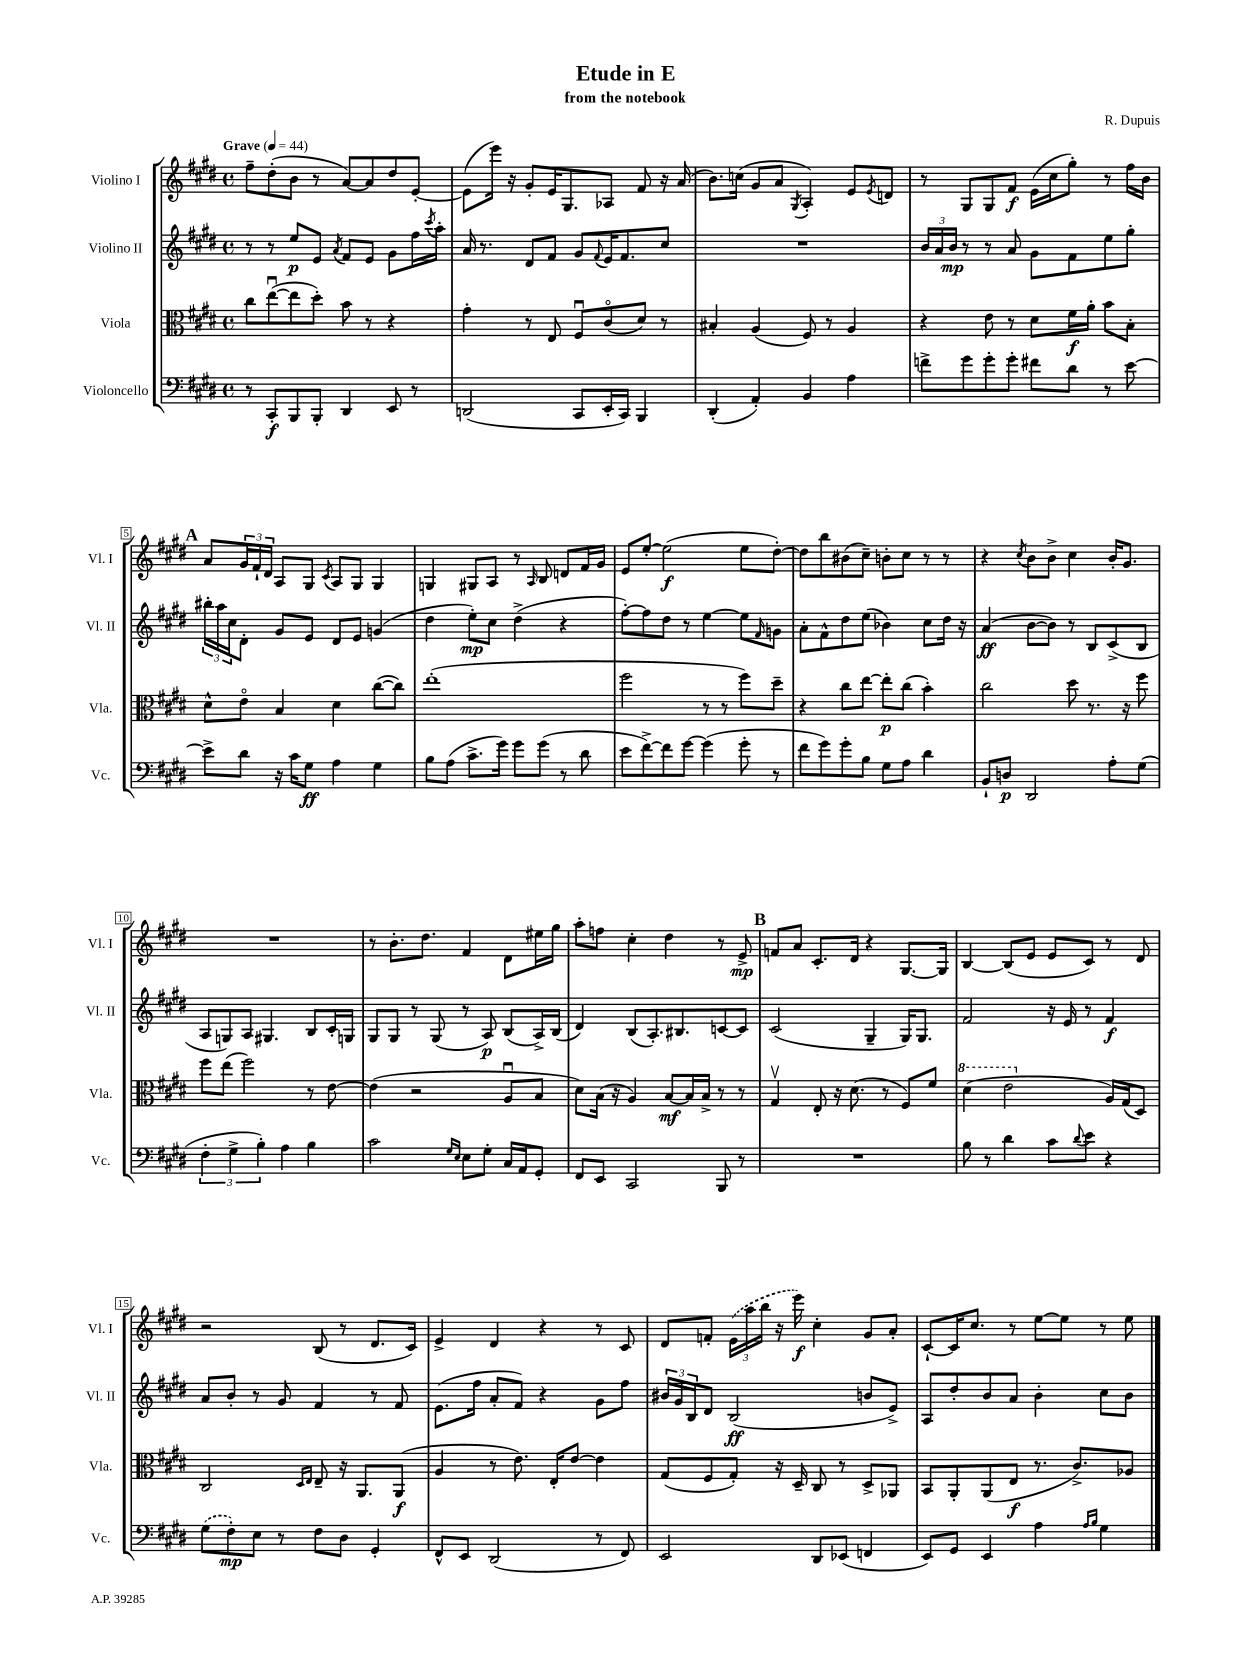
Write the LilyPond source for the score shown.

\header { title = "Etude in E" composer = "R. Dupuis" subtitle = "from the notebook" }
<<
\new StaffGroup <<
\new Staff = "s0" \with { instrumentName = "Violino I" shortInstrumentName = "Vl. I" } {
    \clef treble \key e \major \defaultTimeSignature \time 4/4 \tempo "Grave" 4 = 44
    fis''8-- dis''8-.( b'8 r8 a'8~) a'8 dis''8 e'8~-. |
    e'8( e'''16) r16 gis'8-. e'16 gis8. aes8 fis'8 r16 a'16( |
    b'8.) c''16( gis'8 a'8 \acciaccatura { gis8 } a4-.) e'8 \acciaccatura { e'8 } d'8 |
    r8 gis8 gis8 fis'8\f e'16( cis''16 gis''8-.) r8 fis''16 b'16 |
    \mark \markup { \bold "A" } a'8 \tuplet 3/2 { gis'16 fis'16-! dis'16 } a8 gis8 \acciaccatura { cis'8 } a8 gis8 gis4 |
    g4 gis8 a8 r8 \grace { a16 } b8 d'8 fis'16 gis'16 |
    e'8 e''8~-. e''2\f( e''8 dis''8~-.) |
    dis''8 b''8 bis'8( cis''8--) b'8-. cis''8 r8 r8 |
    r4 \acciaccatura { cis''8 } b'8 b'8-> cis''4 b'16-. gis'8. |
    R1 |
    r8 b'8.-. dis''8. fis'4 dis'8 eis''16 gis''16 |
    a''8-. f''8 cis''4-. dis''4 r8 e'8->\mp |
    \mark \markup { \bold "B" } f'8 a'8 cis'8.-. dis'16 r4 gis8.~ gis16 |
    b4~ b8( e'8 e'8 cis'8) r8 dis'8 |
    r2 b8( r8 dis'8. cis'16) |
    e'4-> dis'4 r4 r8 cis'8 |
    dis'8 f'8-. \tuplet 3/2 { \once \slurDashed e'16( a''16 b''16 } r16 e'''16\f) cis''4-. gis'8 a'8-. |
    cis'8~-! cis'16 cis''8. r8 e''8~ e''8 r8 e''8 \bar "|." |
}
\new Staff = "s1" \with { instrumentName = "Violino II" shortInstrumentName = "Vl. II" } {
    \clef treble \key e \major \defaultTimeSignature \time 4/4
    r8 r8 e''8\p e'8 \acciaccatura { a'8 } fis'8 e'8 gis'8 fis''16 \acciaccatura { cis'''8 } a''16-. |
    a'16 r8. dis'8 fis'8 gis'8 \appoggiatura { fis'8 } e'16 fis'8. cis''8 |
    R1 |
    \tuplet 3/2 { b'16 a'16 b'16\mp } r8 r8 a'8 gis'8 fis'8 e''8 gis''8-. |
    \mark \markup { \bold "A" } \tuplet 3/2 { bis''16-. a''16 cis''16 } dis'8-. gis'8 e'8 dis'8 e'8 g'4( |
    dis''4 e''8-.\mp) cis''8 dis''4->( r4 |
    fis''8~-.) fis''8 dis''8 r8 e''4~ e''8 \grace { fis'16 } g'8 |
    a'8-. fis'8-^ dis''8 e''8( bes'4) cis''8 dis''16 r16 |
    a'4\ff( b'8~ b'8) r8 b8 cis'8->( b8 |
    a8 g8) a8 gis4. b8 cis'16-. g16 |
    gis8 gis8 r8 gis8( r8 a8\p) b8( a16->) b16( |
    dis'4) b8( a8.-.) bis8. c'8~ c'8 |
    \mark \markup { \bold "B" } cis'2( gis4-- gis16) gis8. |
    fis'2 r16 e'16 r8 fis'4\f |
    a'8 b'8-. r8 gis'8 fis'4 r8 fis'8 |
    e'8.( fis''16 a'8-. fis'8) r4 gis'8 fis''8 |
    \tuplet 3/2 { bis'16 gis'16 b16 } dis'8 b2\ff( b'8 e'8->) |
    a8 dis''8-. b'8 a'8 b'4-. cis''8 b'8 \bar "|." |
}
\new Staff = "s2" \with { instrumentName = "Viola" shortInstrumentName = "Vla." } {
    \clef alto \key e \major \defaultTimeSignature \time 4/4
    cis''8 e''8~\downbow( e''8 dis''8-.) b'8 r8 r4 |
    gis'4-. r8 e8 fis8\downbow cis'8\flageolet( dis'8) r8 |
    bis4-. a4( fis8) r8 a4 |
    r4 e'8 r8 dis'8 fis'16\f a'16-. b'8 b8-. |
    \mark \markup { \bold "A" } dis'8-^ e'8\flageolet b4 dis'4 cis''8~( cis''8) |
    e''1-.( |
    fis''2 r8 r8 fis''8) dis''8-- |
    r4 cis''8 e''8~ e''8-.\p cis''8( b'4-.) |
    cis''2 dis''8 r8. r16 fis''8 |
    fis''8 e''8( fis''2) r8 e'8~ |
    e'4( r2 a8\downbow b8 |
    dis'8) b16( r16 a4) b8~\mf b16 b16-> r8 r8 |
    \mark \markup { \bold "B" } gis4\upbow e8-. r16 dis'8.( r8 fis8) fis'8 |
    \ottava #1 dis''4( e''2 \ottava #0 a16) gis16( dis8) |
    cis2 \grace { dis16 e16 } e8-- r16 a,8. a,8\f( |
    a4 r8 e'8.) e16-. e'8~ e'4 |
    gis8( fis8 gis8-.) r16 dis16-- cis8 r8 dis8-> aes,8 |
    b,8 a,8-. a,8( e8\f r8. cis'8.->) aes8 \bar "|." |
}
\new Staff = "s3" \with { instrumentName = "Violoncello" shortInstrumentName = "Vc." } {
    \clef bass \key e \major \defaultTimeSignature \time 4/4
    r8 cis,8-.\f b,,8 b,,8-. dis,4 e,8 r8 |
    d,2( cis,8 e,16-. cis,16) b,,4 |
    dis,4-.( a,4-.) b,4 a4 |
    f'8-> gis'8 gis'8-. gis'8-. fis'8 dis'8 r8 e'8~ |
    \mark \markup { \bold "A" } e'8-> dis'8 r16 cis'16 gis8\ff a4 gis4 |
    b8 a8( cis'8.-> gis'16) gis'8 gis'8( r8 dis'8 |
    e'8 fis'8~->) fis'8 gis'8~ gis'4( gis'8-. r8 |
    fis'8 gis'8) gis'8-. b8 gis8 a8 dis'4 |
    b,8-! d8\p dis,2 a8-. gis8( |
    \tuplet 3/2 { fis4-. gis4-> b4-.) } a4 b4 |
    cis'2 \grace { gis16 e16 } e8 gis8-. cis16 a,16 gis,8-. |
    fis,8 e,8 cis,2 b,,8 r8 |
    \mark \markup { \bold "B" } R1 |
    b8 r8 dis'4 cis'8 \appoggiatura { dis'8 } e'8 r4 |
    \once \slurDashed gis8( fis8-.\mp) e8 r8 fis8 dis8 gis,4-. |
    fis,8-^ e,8 dis,2( r8 fis,8) |
    e,2 dis,8 ees,8( f,4 |
    e,8) gis,8 e,4 a4 \grace { a16 b16 } gis4 \bar "|." |
}
>>
>>
\layout { \context { \Score \override BarNumber.stencil = #(make-stencil-boxer 0.1 0.3 ly:text-interface::print) } }
